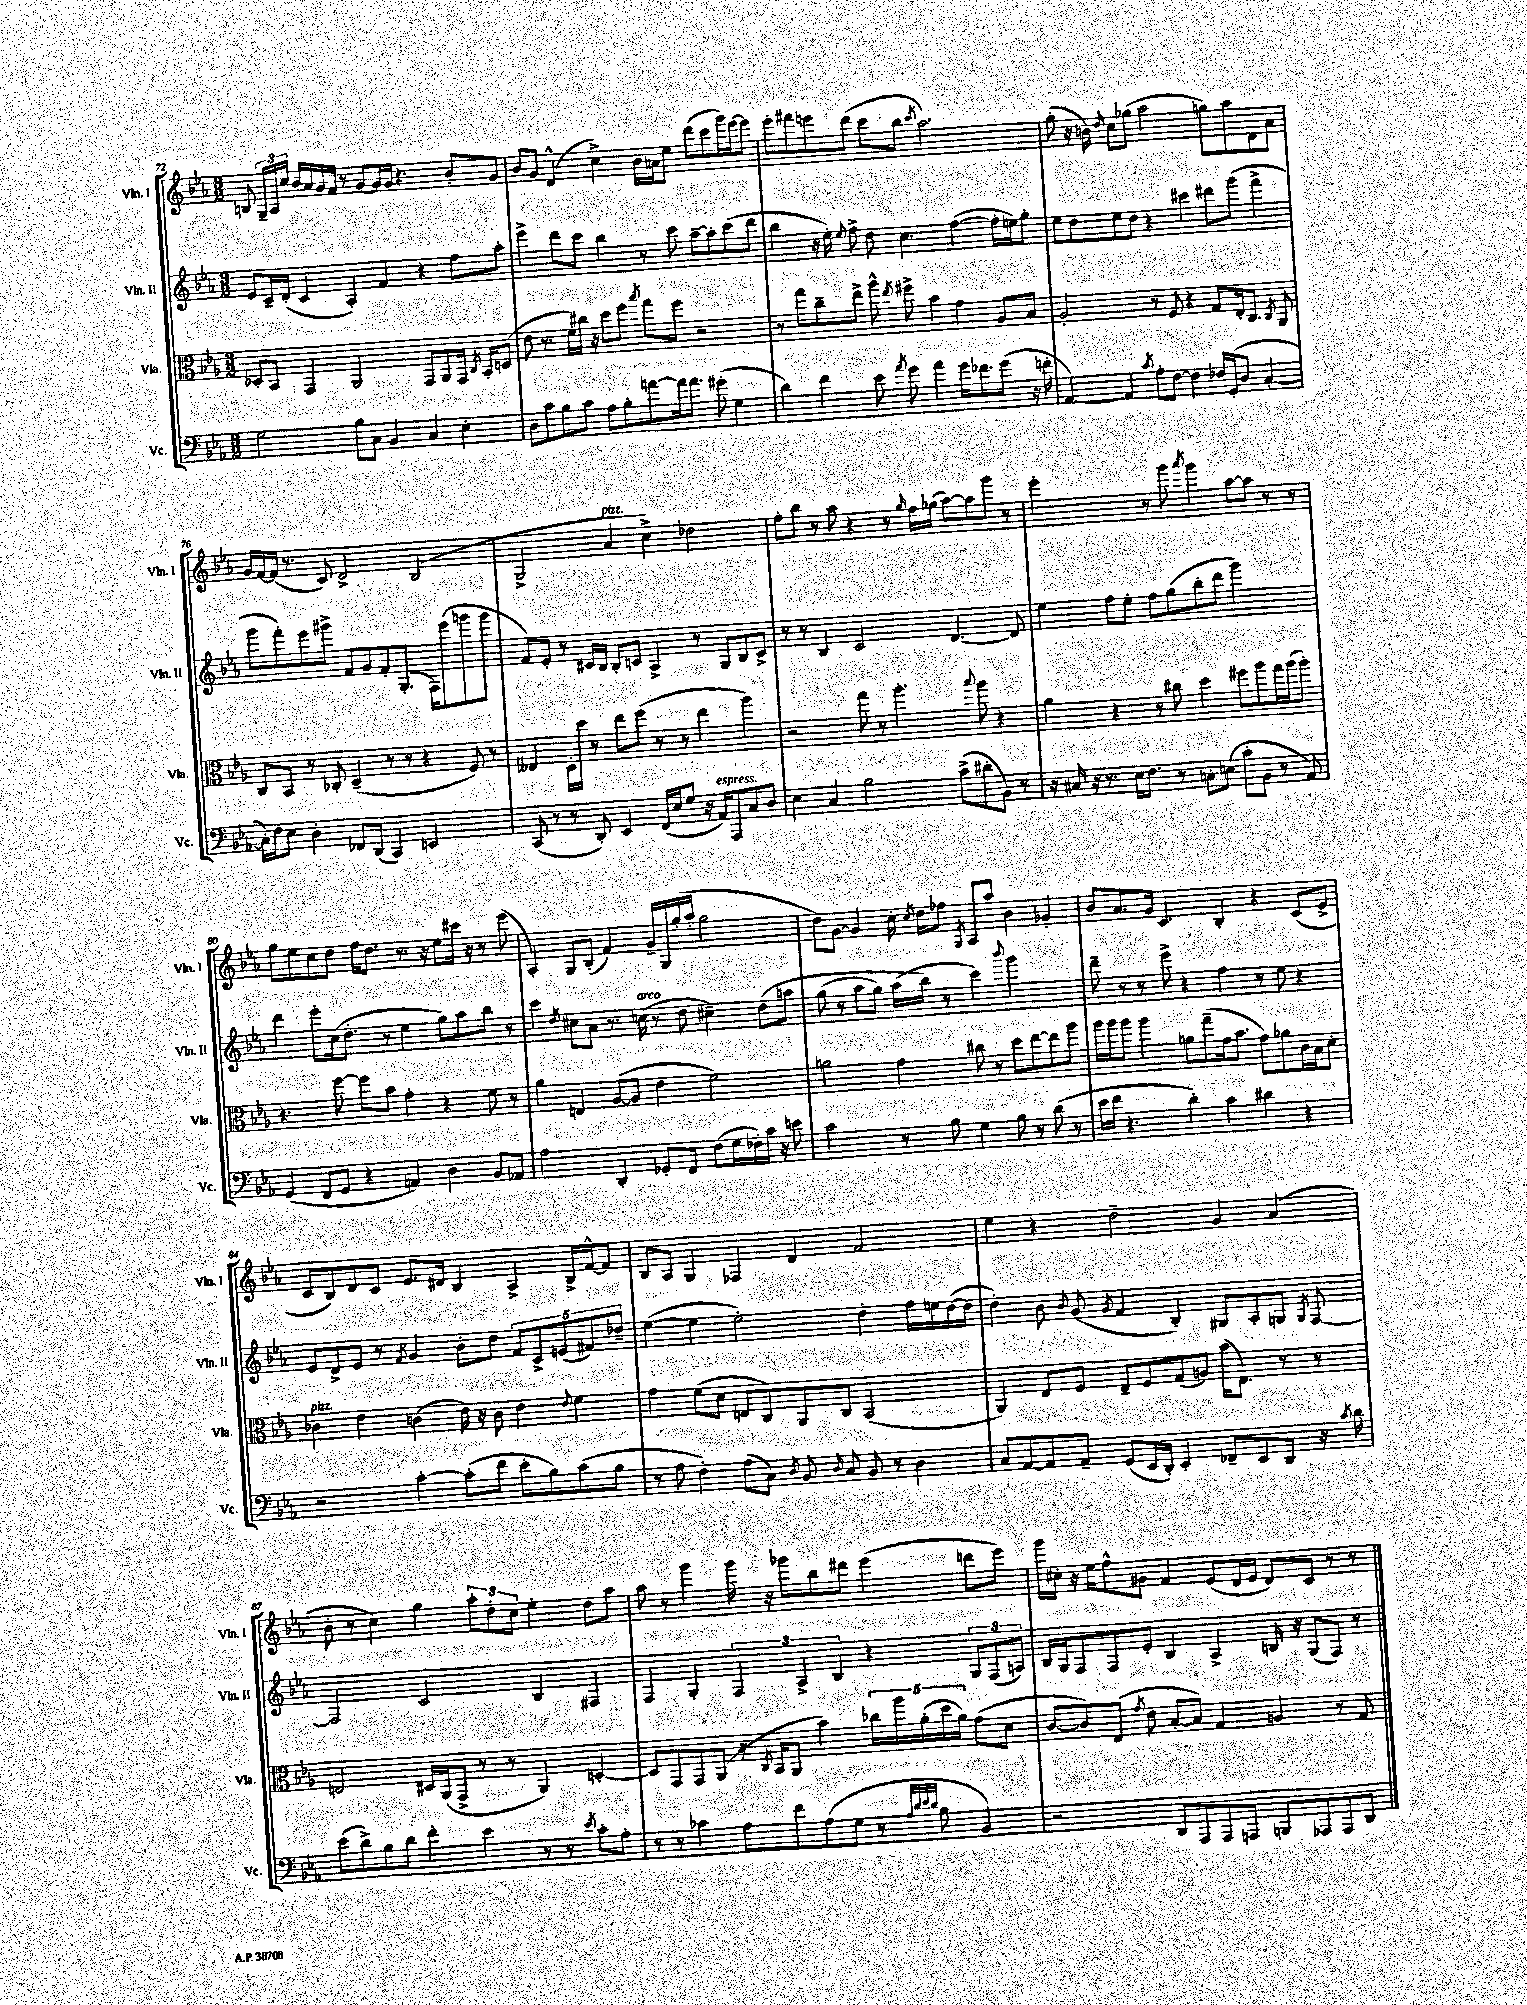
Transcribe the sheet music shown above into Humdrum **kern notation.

**kern	**kern	**kern	**kern
*staff4	*staff3	*staff2	*staff1
*clefF4	*clefC3	*clefG2	*clefG2
*k[b-e-a-]	*k[b-e-a-]	*k[b-e-a-]	*k[b-e-a-]
*M3/2	*M3/2	*M3/2	*M3/2
2G	8D-'	8e-	8B
.	8BB-	16c~	24G~
.	.	.	24A-
.	.	(16d'	.
.	.	.	24cc
.	4GG	4c	16b-
.	.	.	16a-
.	.	.	16g
.	.	.	16f
8B-	2AA-	4A-')	8r
8C	.	.	[8g
4BB-	.	4f	16g]
.	.	.	16g
.	.	.	4.r
4C	8GG	4r	.
.	8AA-	.	.
4E-'	16GG	8ff	8b-'
.	8qC	.	.
.	16BB-'	.	.
.	(8D	8aa-'	8g
=	=	=	=
8D	8e-	4eee-^	8b-
8c	8.r	.	8g
8B-	.	8ddd	(4d^^
.	16f)	.	.
8c	16cc#	8ccc	.
.	16r	.	.
8A-	8dd	4bb-	4cc^)
8B-'	8ff	.	.
.	8qbb-	.	.
[8a	8gg	8r	16b-
.	.	.	16a
16a]	8ff	8ccc	8ee-
8.a	.	.	.
.	2r	[8aa-~	(8ddd
(8g#'	.	8aa-']	8ccc
4G	.	(8ccc	16ggg)
.	.	.	[16eee-
.	.	8ddd	8eee-]
=	=	=	=
4d)	8r	4bb-	8eee-'
.	8gg	.	8fff#
4f	8cc~	16r	8eee
.	.	16ee-')	.
.	.	8qqee-	.
.	8ee-^	8ff^	(8ddd
8e-	8aa-^^	8dd	8ccc
8qa-	8qee-	.	.
8g	8ff#^	4.cc	8bb-
.	.	.	8qccc
4a-	4b-	.	2.aa-)
16g	4g	([4ff	.
8.f-	.	.	.
(8g	8A-	16ff']	.
.	.	16ee)	.
16r	8B-	8gg'	.
16f'	.	.	.
=	=	=	=
[4AA-)	2A-'	8ee-	(8gg'
.	.	8dd	16r
.	.	.	16b)
.	.	.	16qqdd
4AA-]	.	8ee-	8cc
.	.	8dd	(8gg-
8qc	.	.	.
8A-'	8r	4r	2aa-
[8F	8F	.	.
4F]	4r	4ccc#	.
16F-	8G	8ddd#	8gg)
(16GG'	.	.	.
8D	16E-'	(8ggg	8aa-
.	8.C	.	.
[4C'	.	4fff^	8d
.	8qC	.	.
.	8AA-	.	8a-
=	=	=	=
16C'])	8C	8ggg	16g
16F	.	.	[16f
8E-	8BB-	8fff')	(16f]
.	.	.	8.r
4D'	8r	8eee-	.
.	8C-'	8ggg#^	8c)
8FF-	(4D~	8f	2d^
(8DD	.	8g	.
4CC)	8r	8f'	.
.	8r	(8.G'	.
2EE	4r	.	(2B-
.	.	16F)	.
.	.	(8eee-	.
.	8F)	8ggg	.
.	8r	8ggg	.
=	=	=	=
(8CC	4E--	8f)	2G^
8r	.	8e-'	.
8r	16D'	8r	.
.	16dd	.	.
8DD')	8r	16c#	.
.	.	16B-	.
4EE-	8ee-	8B-'	4a-
.	(8ff	8c	.
(16FF	8r	4A-^	4cc^)
16E-	.	.	.
8G	8r	.	.
16r	4ee-	8r	2dd-
16AA-)	.	.	.
8AAA-	.	8G	.
8C	4aa-)	8B-	.
8D	.	8c^	.
=	=	=	=
4E-	2r	8r	8ff'
.	.	8r	8bb-
4C	.	4B-	8r
.	.	.	8aa-
2B-	8gg	2c	4r
.	8r	.	.
.	4.aa-'	.	8r
.	.	.	16qqgg
.	.	.	16ff
.	.	.	(16gg-
(8c^	.	[4.d	[8aa-)
.	8qqbb-	.	.
8d#'	8aa-	.	8aa-]
8BB-)	4r	.	8ggg
8r	.	8d]	8r
=	=	=	=
16r	4a-	4ee-	2eee-'
16C#	.	.	.
16r	.	.	.
8.r	.	.	.
.	4r	8ff	.
16E-	.	8ee-'	.
8.F	.	.	.
.	8r	8ff	8r
8r	8cc#	(8gg	8ggg
.	.	.	8qaaa-
8C'	4dd	8bb-'	4ggg
(8E	.	8ddd	.
8c'	8ff#	2ggg)	[8aa-
8BB-	8aa-	.	8aa-]
8r	16gg	.	8r
.	(16aa-	.	.
8AA-)	8aa-')	.	8r
=	=	=	=
(4GG	4.r	4ddd	8gg
.	.	.	8ee-
8FF	.	8eee-'	8cc
8GG	[8ff	(16cc	8dd
.	.	8.dd'	.
4r	8ff]	.	16ff
.	.	.	8.dd
.	8b-	8r	.
4AA)	4g'	4ee-	8.r
.	.	.	16r
4D	4r	8gg)	8ee-
.	.	8aa-	16ccc#
.	.	.	16r
8BB-	8f	8bb-	8r
8AA-	8r	8r	(8eee-
=	=	=	=
2A-	4a-	4ccc	4A-')
.	.	8qdd	.
.	4E	8cc#	8G
.	.	8a-	(8B-'
4DD'	([8A-	8.r	4f)
.	8A-]	.	.
.	.	(16cc	.
8GG-'	4e-	8r	16g~
.	.	.	16G
8FF	.	8dd	(16gg'
.	.	.	16aa-'
(8F	2f)	4cc#~)	2gg
16G	.	.	.
16F-')	.	.	.
16c	.	&(8dd	.
16r	.	.	.
8e	.	8aa	.
=	=	=	=
2c	2a	(8gg	8dd)
.	.	8r	[8g
.	.	8aa-	4g]
.	.	8gg)	.
8r	4g	(16aa-	16cc'
.	.	.	8qcc
.	.	16bb-&)	16dd
8B-	.	8r	8ff-
.	.	.	8qG
4G	8cc#	4ccc)	8A-
.	8r	.	8aa-
.	.	8qqbbb-	.
8B-	8dd	2ggg	4b-
8r	[8ee-	.	.
(8d	8ee-]	.	4g-'
8r	8aa-	.	.
=	=	=	=
16e-	16aa-	8ddd~	8b-
16f	16aa-	.	.
4.r	8aa-	8r	8.a-
.	4aa-	8r	.
.	.	.	16g
.	.	8eee-^	4.c
4d')	8a	4r	.
.	(8gg~	.	.
4c	16g	4ff	4B-'
.	8.b-	.	.
4d#	8g)	8r	4r
.	8a-	8ee-	.
4r	16c	4r	(8c
.	16B-	.	.
.	8d'	.	8e-^
=	=	=	=
2r	4c-	8e-	8c
.	.	8d^	8B-)
.	4e-	8e-	8d
.	.	8r	8c
.	.	8qf	.
[4c'	(4c	4g	8.e-
.	.	.	16d#
(8c']	16e-)	8b-'	4B-
.	16r	.	.
8f	8c	8dd	.
8e-'	4e-	10f	4A-^
.	.	10c^	.
8B-)	.	.	.
.	.	(10e	.
.	8qqe-	.	.
(8c	4f	.	16B-^
.	.	10f#)	.
.	.	.	[16f^^
8B-	.	.	8f]
.	.	10dd-~	.
=	=	=	=
8r	4g	([4ee-	8B-
8A-	.	.	8A-
4F')	(8f	4ee-]	4G
.	8d	.	.
(8A-	8E	2ee-')	4F-
8C)	8C)	.	.
8qD	.	.	.
8BB-	8AA-	.	4d
16qqD	.	.	.
8C	8C	.	.
8BB-	(2BB-	4dd'	2f
8r	.	.	.
4D	.	16ff	.
.	.	16ee	.
.	.	([16dd	.
.	.	16dd]	.
=	=	=	=
8C	4AA-)	4dd')	4ee-
[8AA-	.	.	.
8AA-]	8E-	8b-	4r
.	.	8qqb-	.
8AA-~	8F	(8g	.
.	.	8qg	.
(8GG	8E-~	4f	2dd~
16EE-	8F	.	.
16DD')	.	.	.
4EE-'	(8G	4B-')	.
.	8A)	.	.
8FF-~	(16b-	8G#	4g
.	8.E-)	.	.
8EE-	.	8A-'	.
8DD	8r	8G	(4a-
.	.	8qG	.
16r	8r	[8F	.
8qc	.	.	.
16d	.	.	.
=	=	=	=
(8e-	2E	2F]	8b-'
8d^)	.	.	8r
8B-	.	.	4cc)
8d	.	.	.
4f'	16D#	2c	4gg
.	(16AA-	.	.
.	8GG^	.	.
4e-	8r	.	12aa-'
.	.	.	12dd'
.	8r	.	.
.	.	.	12cc
8r	4AA-)	4B-	4ee-'
8r	.	.	.
8qe-	.	.	.
8c'	[4D'	4F#	8dd
8A-'	.	.	8aa-
=	=	=	=
8r	8D]	4F	8aa-
8r	8GG	.	8r
4c-	8GG	4G'	4ggg
.	(8AA-	.	.
8A-	16r	6F	16ggg
.	8qC	.	.
.	16BB-	.	16r
8f	8AA-	.	8ggg-
.	.	6A-^	.
(8A-	4b-)	.	8bb-
.	.	6B-	.
8G	.	.	8ddd#
8r	20cc-	4r	(4eee-
.	20aa-	.	.
.	(20a-'	.	.
32qqA-	.	.	.
32qqd	.	.	.
32qqe-	.	.	.
32qqd	.	.	.
8B-	.	.	.
.	20dd	.	.
.	20a-)	.	.
4BB-)	(8g	12G	8ddd
.	.	(12F	.
.	8d	.	8eee-)
.	.	12A)	.
=	=	=	=
2r	[8c	16B-	16ggg
.	.	16G	16cc#'
.	8c])	8F	16r
.	.	.	16ee-
.	(8E-	8F	8ff^^
.	8qg	.	.
.	8e-	8e-'	8g#
8DD	[8B-'	4B-	4f
8AAA-	8B-])	.	.
8AAA-	4G	4A-^	(8e-
8AAA	.	.	16d
.	.	.	16e-
8BBB	4A	16B	8d)
.	.	16r	.
8AAA-	.	(8G	8c
8AAA-	8r	8F)	8r
8DD	8G	8r	8r
==	==	==	==
*-	*-	*-	*-
